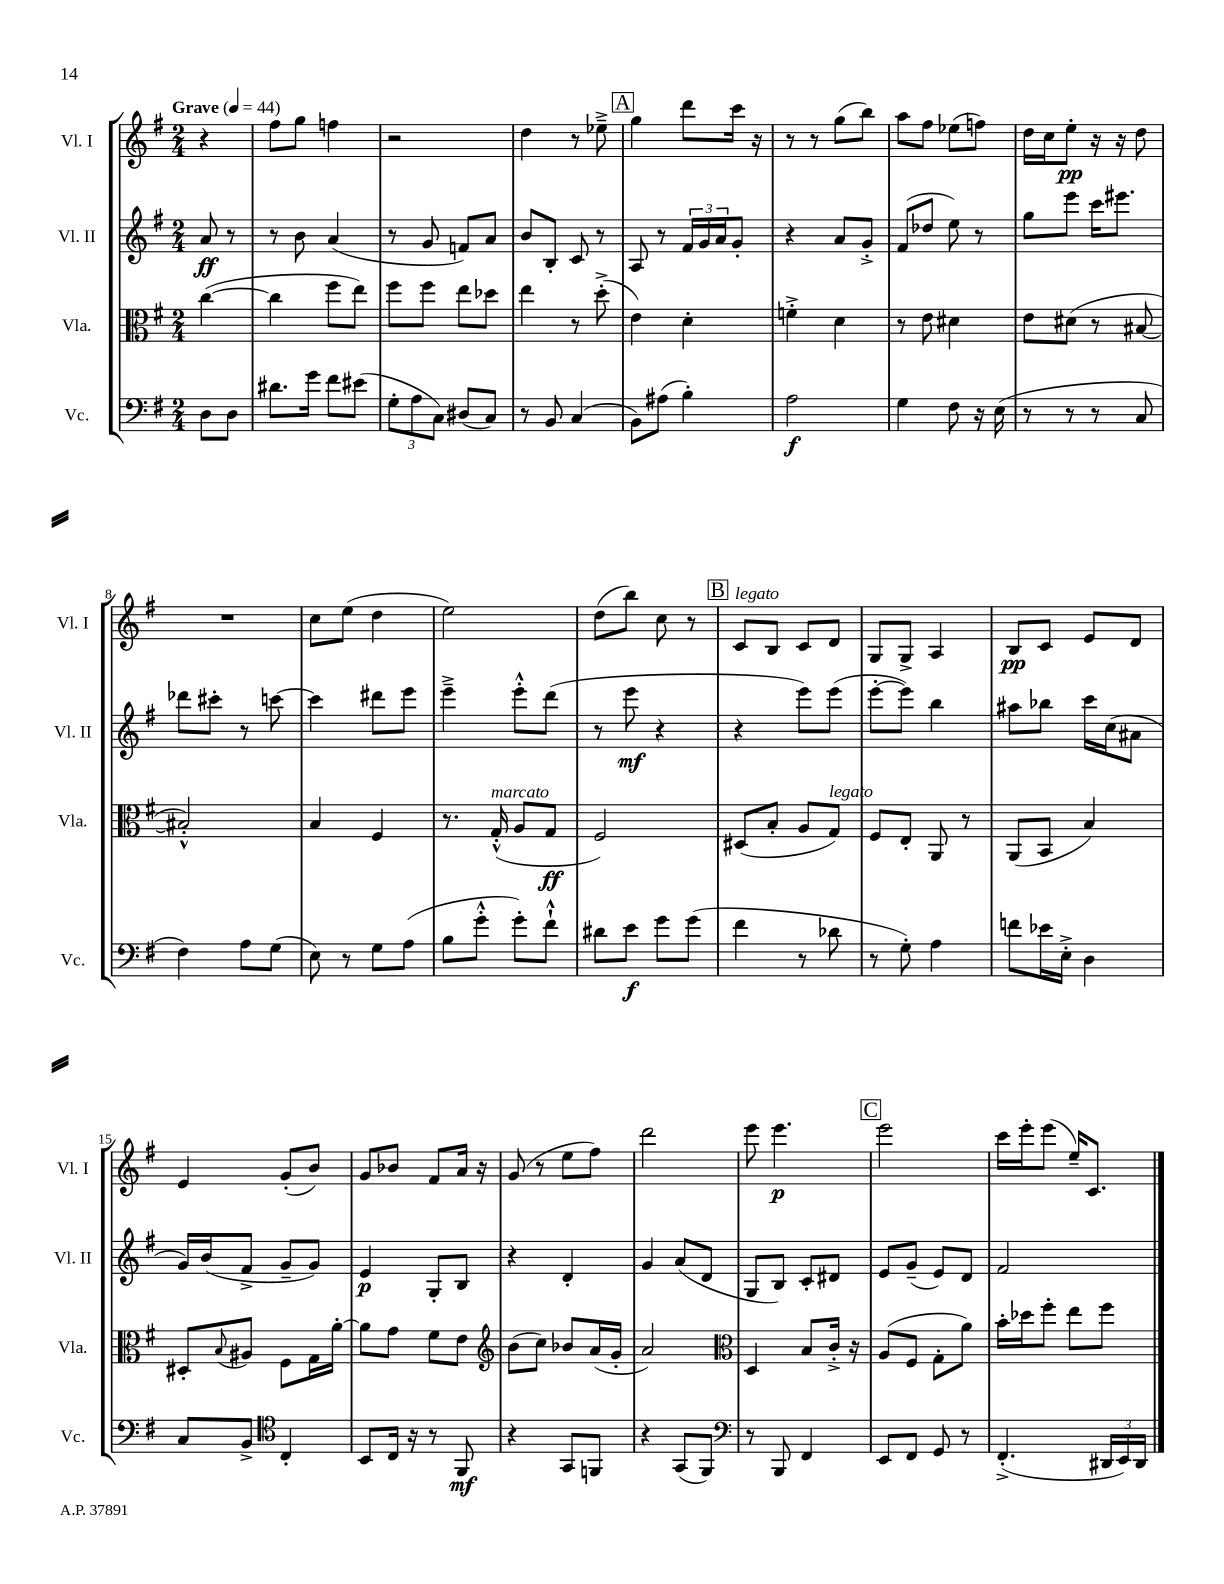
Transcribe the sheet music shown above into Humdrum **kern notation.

**kern	**kern	**kern	**kern
*staff4	*staff3	*staff2	*staff1
*clefF4	*clefC3	*clefG2	*clefG2
*k[f#]	*k[f#]	*k[f#]	*k[f#]
*M2/4	*M2/4	*M2/4	*M2/4
*MM44	*MM44	*MM44	*MM44
8D\L	([4cc\	8a/	4r
8D\J	.	8r	.
=	=	=	=
8.d#\L	4cc\]	8r	8ff#\L
.	.	8b\	8gg\J
16g\Jk	.	.	.
8f#\L	8ff#\L	(4a/	4ff\
(8e#\J	8ee\J)	.	.
=	=	=	=
12G'\L	8ff#\L	8r	2r
12A\	.	.	.
.	8ff#\J	8g/	.
12C\J)	.	.	.
(8D#/L	8ee\L	8f/L)	.
8C/J)	8dd-\J	8a/J	.
=	=	=	=
8r	4ee\	8b/L	4dd\
8BB/	.	8B'/J	.
(4C/	8r	8c/	8r
.	(8dd'^\	8r	8ee-~^\
=	=	=	=
8BB\L)	4e\)	8A/	4gg\
(8A#\J	.	8r	.
4B'\)	4d'\	24f#/LL	8ddd\L
.	.	24g/	.
.	.	24a/J	.
.	.	8g'/J	16ccc\Jk
.	.	.	16r
=	=	=	=
2A\	4f'^\	4r	8r
.	.	.	8r
.	4d\	8a/L	(8gg\L
.	.	8g'^/J	8bb\J)
=	=	=	=
4G\	8r	(8f#/L	8aa\L
.	8e\	8dd-/J	8ff#\J
8F#\	4d#\	8ee\)	(8ee-\L
16r	.	8r	8ff\J)
(16E\	.	.	.
=	=	=	=
8r	8e\L	8gg\L	16dd\LL
.	.	.	16cc\J
8r	(8d#\J	8eee\J	8ee'\J
8r	8r	16ccc\LK	16r
.	.	8.eee#\J	16r
8C/	[8B#/	.	8dd\
=	=	=	=
4F#\)	2B#'^^/])	8ddd-\L	2r
.	.	8ccc#'\J	.
8A\L	.	8r	.
(8G\J	.	[8ccc\	.
=	=	=	=
8E\)	4B/	4ccc\]	8cc\L
8r	.	.	(8ee\J
8G\L	4F#/	8ddd#\L	4dd\
(8A\J	.	8eee\J	.
=	=	=	=
8B\L	8.r	4eee~^\	2ee\)
8g'^^\J	.	.	.
.	(16G'^^/	.	.
8g'\L)	8A/L	8eee'^^\L	.
8f#`^^\J	8G/J	(8ddd\J	.
=	=	=	=
8d#\L	2F#/)	8r	(8dd\L
8e\J	.	8eee\	8bb\J)
8g\L	.	4r	8cc\
(8g\J	.	.	8r
=	=	=	=
4f#\	(8D#/L	4r	8c/L
.	8B'/J	.	8B/J
8r	8A/L	8eee\L)	8c/L
8d-\	8G/J)	(8eee\J	8d/J
=	=	=	=
8r	8F#/L	[8eee'\L	8G/L
8G'\)	8E'/J	8eee\]J)	8G^/J
4A\	8AA/	4bb\	4A/
.	8r	.	.
=	=	=	=
8f\L	(8AA/L	8aa#\L	8B/L
16e-\L	8BB/J	8bb-\J	8c/J
16E'^\JJ	.	.	.
4D\	4B/)	16ccc\LL	8e/L
.	.	(16cc\J	.
.	.	8a#\J	8d/J
=	=	=	=
8C/L	8D#'/L	16g/LL)	4e/
.	.	(16b/J	.
.	8qqB/	.	.
8BB^/J	8A#/J	8f#^/J	.
*clefC4	*	*	*
4C'/	8F#\L	8g~/L	(8g'/L
.	16G\L	8g/J)	8b/J)
.	[16a'\JJ	.	.
=	=	=	=
8BB/L	8a\]L	4e/	8g/L
16C/Jk	8g\J	.	8b-/J
16r	.	.	.
8r	8f#\L	8G'/L	8f#/L
8FF#/	8e\J	8B/J	16a/Jk
.	.	.	16r
=	=	=	=
*	*clefG2	*	*
4r	(8b\L	4r	(8g/
.	8cc\J)	.	8r
8GG/L	8b-/L	4d'/	8ee\L
8FF/J	(16a/L	.	8ff#\J)
.	16g'/JJ	.	.
=	=	=	=
4r	2a/)	4g/	2ddd\
(8GG/L	.	(8a/L	.
8FF#/J)	.	8d/J	.
=	=	=	=
*clefF4	*clefC3	*	*
8r	4D/	8G/L	8eee\
8BBB/	.	8B/J)	4.eee\
4FF#/	8B/L	8c'/L	.
.	16c'^/Jk	8d#/J	.
.	16r	.	.
=	=	=	=
8EE/L	(8A/L	8e/L	2eee\
8FF#/J	8F#/J	(8g~/J	.
8GG/	8G'\L	8e/L)	.
8r	8a\J)	8d/J	.
=	=	=	=
(4.FF#'^/	16b'\LL	2f#/	16ccc\LL
.	16dd-\J	.	16eee'\J
.	8ff#'\J	.	(8eee\J
.	8ee\L	.	16ee~/LK)
.	.	.	8.c/J
24DD#/LL	8ff#\J	.	.
24EE/)	.	.	.
24DD#/JJ	.	.	.
==	==	==	==
*-	*-	*-	*-
